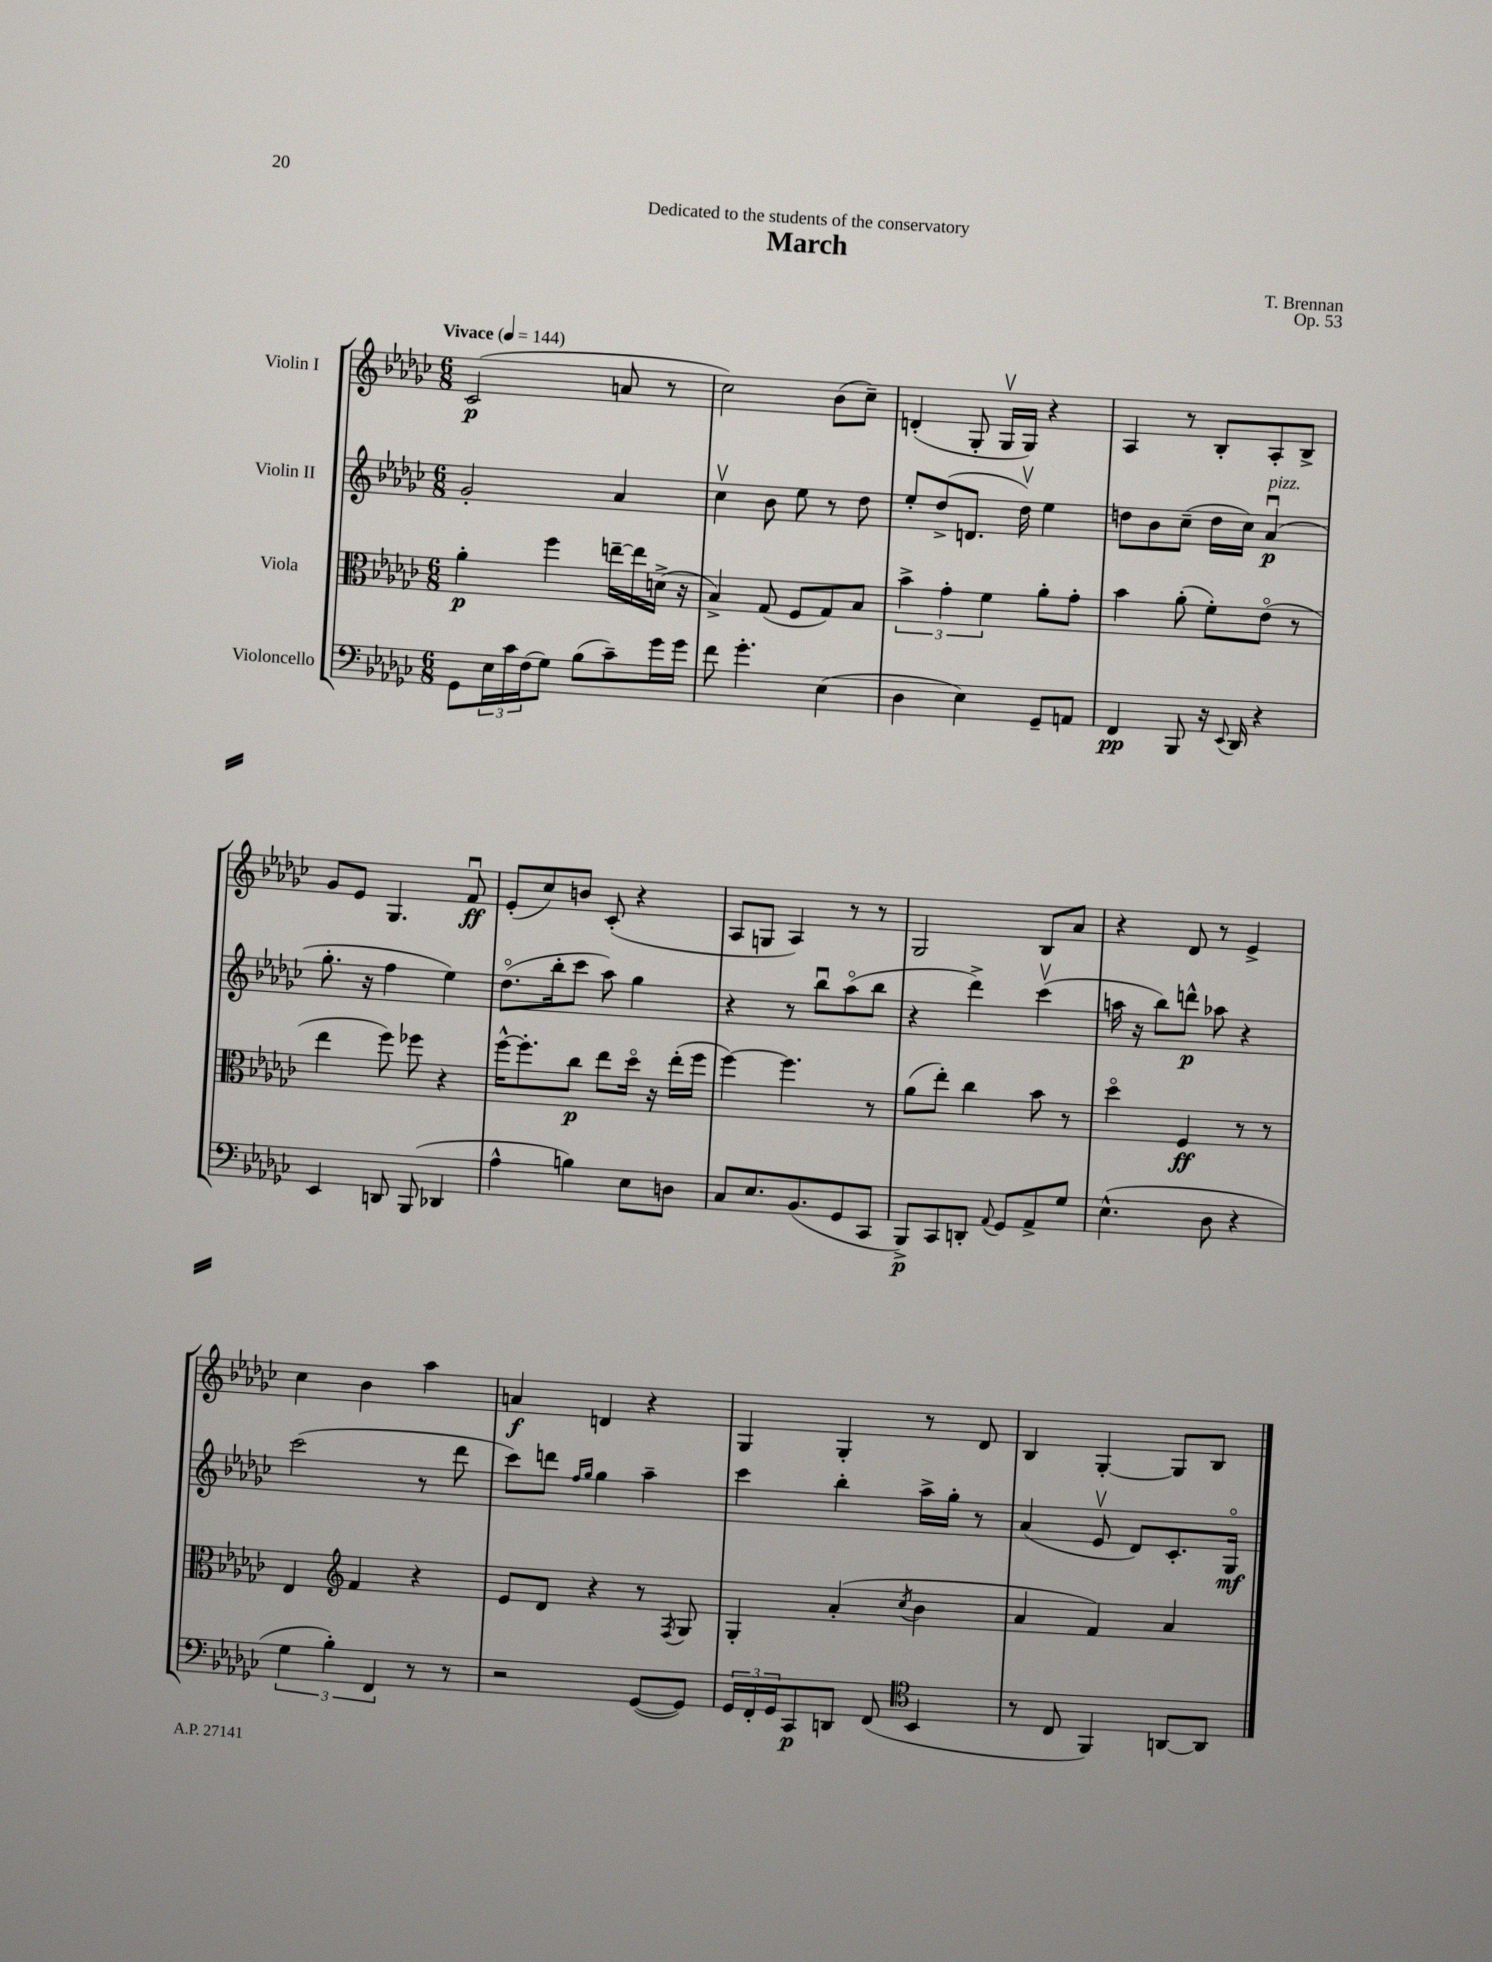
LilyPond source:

\header { title = "March" composer = "T. Brennan" dedication = "Dedicated to the students of the conservatory" opus = "Op. 53" }
<<
\new StaffGroup <<
\new Staff = "s0" \with { instrumentName = "Violin I" } {
    \clef treble \key ges \major \numericTimeSignature \time 6/8 \tempo "Vivace" 4 = 144
    ces'2\p( a'8 r8 |
    ces''2) bes'8( ces''8--) |
    d'4-.( ges8-. ges16\upbow ges16) r4 |
    aes4 r8 bes8-. aes8-. bes8-> |
    ges'8 ees'8 ges4. f'8\downbow\ff |
    ees'8-.( ces''8) b'8 ces'8-.( r4 |
    aes8 g8 aes4) r8 r8 |
    ges2 bes8 aes'8 |
    r4 des'8 r8 ees'4-> |
    ces''4 bes'4 aes''4 |
    a'4\f d'4 r4 |
    ges4 ges4-. r8 des'8 |
    bes4 ges4~-. ges8 bes8 \bar "|." |
}
\new Staff = "s1" \with { instrumentName = "Violin II" } {
    \clef treble \key ges \major \numericTimeSignature \time 6/8
    ges'2-. aes'4 |
    ces''4\upbow bes'8 ees''8 r8 des''8 |
    ees''8-. des''8->( d'8. des''16\upbow) ees''4 |
    d''8 bes'8 ces''8--( d''16 ces''16) aes'4\downbow\p^\markup { \italic "pizz." }( |
    ges''8.-. r16 f''4 ees''4) |
    des''8.\flageolet( bes''16-. ces'''8 aes''8) ges''4 |
    r4 r8 bes''8\downbow aes''8\flageolet( bes''8 |
    r4 des'''4->) ces'''4\upbow( |
    a''16 r16 bes''8) d'''8-^\p aes''8 r4 |
    ces'''2( r8 des'''8 |
    ces'''8) d'''8 \grace { f''16 ges''16 } ges''4 aes''4-- |
    ces'''4 bes''4-. aes''16-> ges''16-. r8 |
    aes'4( ees'8\upbow des'8) ces'8.-. ges16\flageolet\mf \bar "|." |
}
\new Staff = "s2" \with { instrumentName = "Viola" } {
    \clef alto \key ges \major \numericTimeSignature \time 6/8
    aes'4-.\p f''4 e''16~-- e''16 d'16->( r16 |
    bes4->) ges8( f8 ges8) bes8 |
    \tuplet 3/2 { bes'4-> ges'4-. f'4 } aes'8-. ges'8-. |
    bes'4 aes'8-.( f'8-.) ees'8\flageolet( r8 |
    ees''4 f''8) fes''8 r4 |
    f''16~-^ f''8.-. ces''8\p ees''8 des''16\flageolet r16 ees''16-.( f''16 |
    f''4~) f''4. r8 |
    aes'8( ees''8-.) ces''4 bes'8 r8 |
    des''4\flageolet f4\ff r8 r8 |
    ees4 \clef treble f'4 r4 |
    ees'8 des'8 r4 r8 \acciaccatura { f8 } ges8 |
    ges4-. aes'4-.( \acciaccatura { ces''8 } bes'4 |
    aes'4 f'4) aes'4 \bar "|." |
}
\new Staff = "s3" \with { instrumentName = "Violoncello" } {
    \clef bass \key ges \major \numericTimeSignature \time 6/8
    ges,8 \tuplet 3/2 { ees16 ces'16 f16( } ges8) bes8( ces'8--) ges'16 ges'16 |
    f'8 ges'4.-. ees4( |
    des4 ees4) ges,8-- a,8 |
    f,4\pp bes,,8 r16 \appoggiatura { ees,8 } des,16 r4 |
    ees,4 d,8 bes,,8( des,4 |
    aes4-^ b4) ees8 d8 |
    ces8 ees8. bes,8.( ges,8 ces,8 |
    bes,,8->\p) ces,8 d,8-. \appoggiatura { aes,8 } ges,8 aes,8-> ges8 |
    ees4.-^( des8 r4 |
    \tuplet 3/2 { ges4 bes4-.) f,4 } r8 r8 |
    r2 ges,8~( ges,8) |
    \tuplet 3/2 { ges,16 f,16-. ges,16 } ces,8\p d,8 f,8( \clef tenor bes,4 |
    r8 ces8 f,4) a,8~ a,8 \bar "|." |
}
>>
>>
\layout { \context { \Score \remove "Bar_number_engraver" } }
